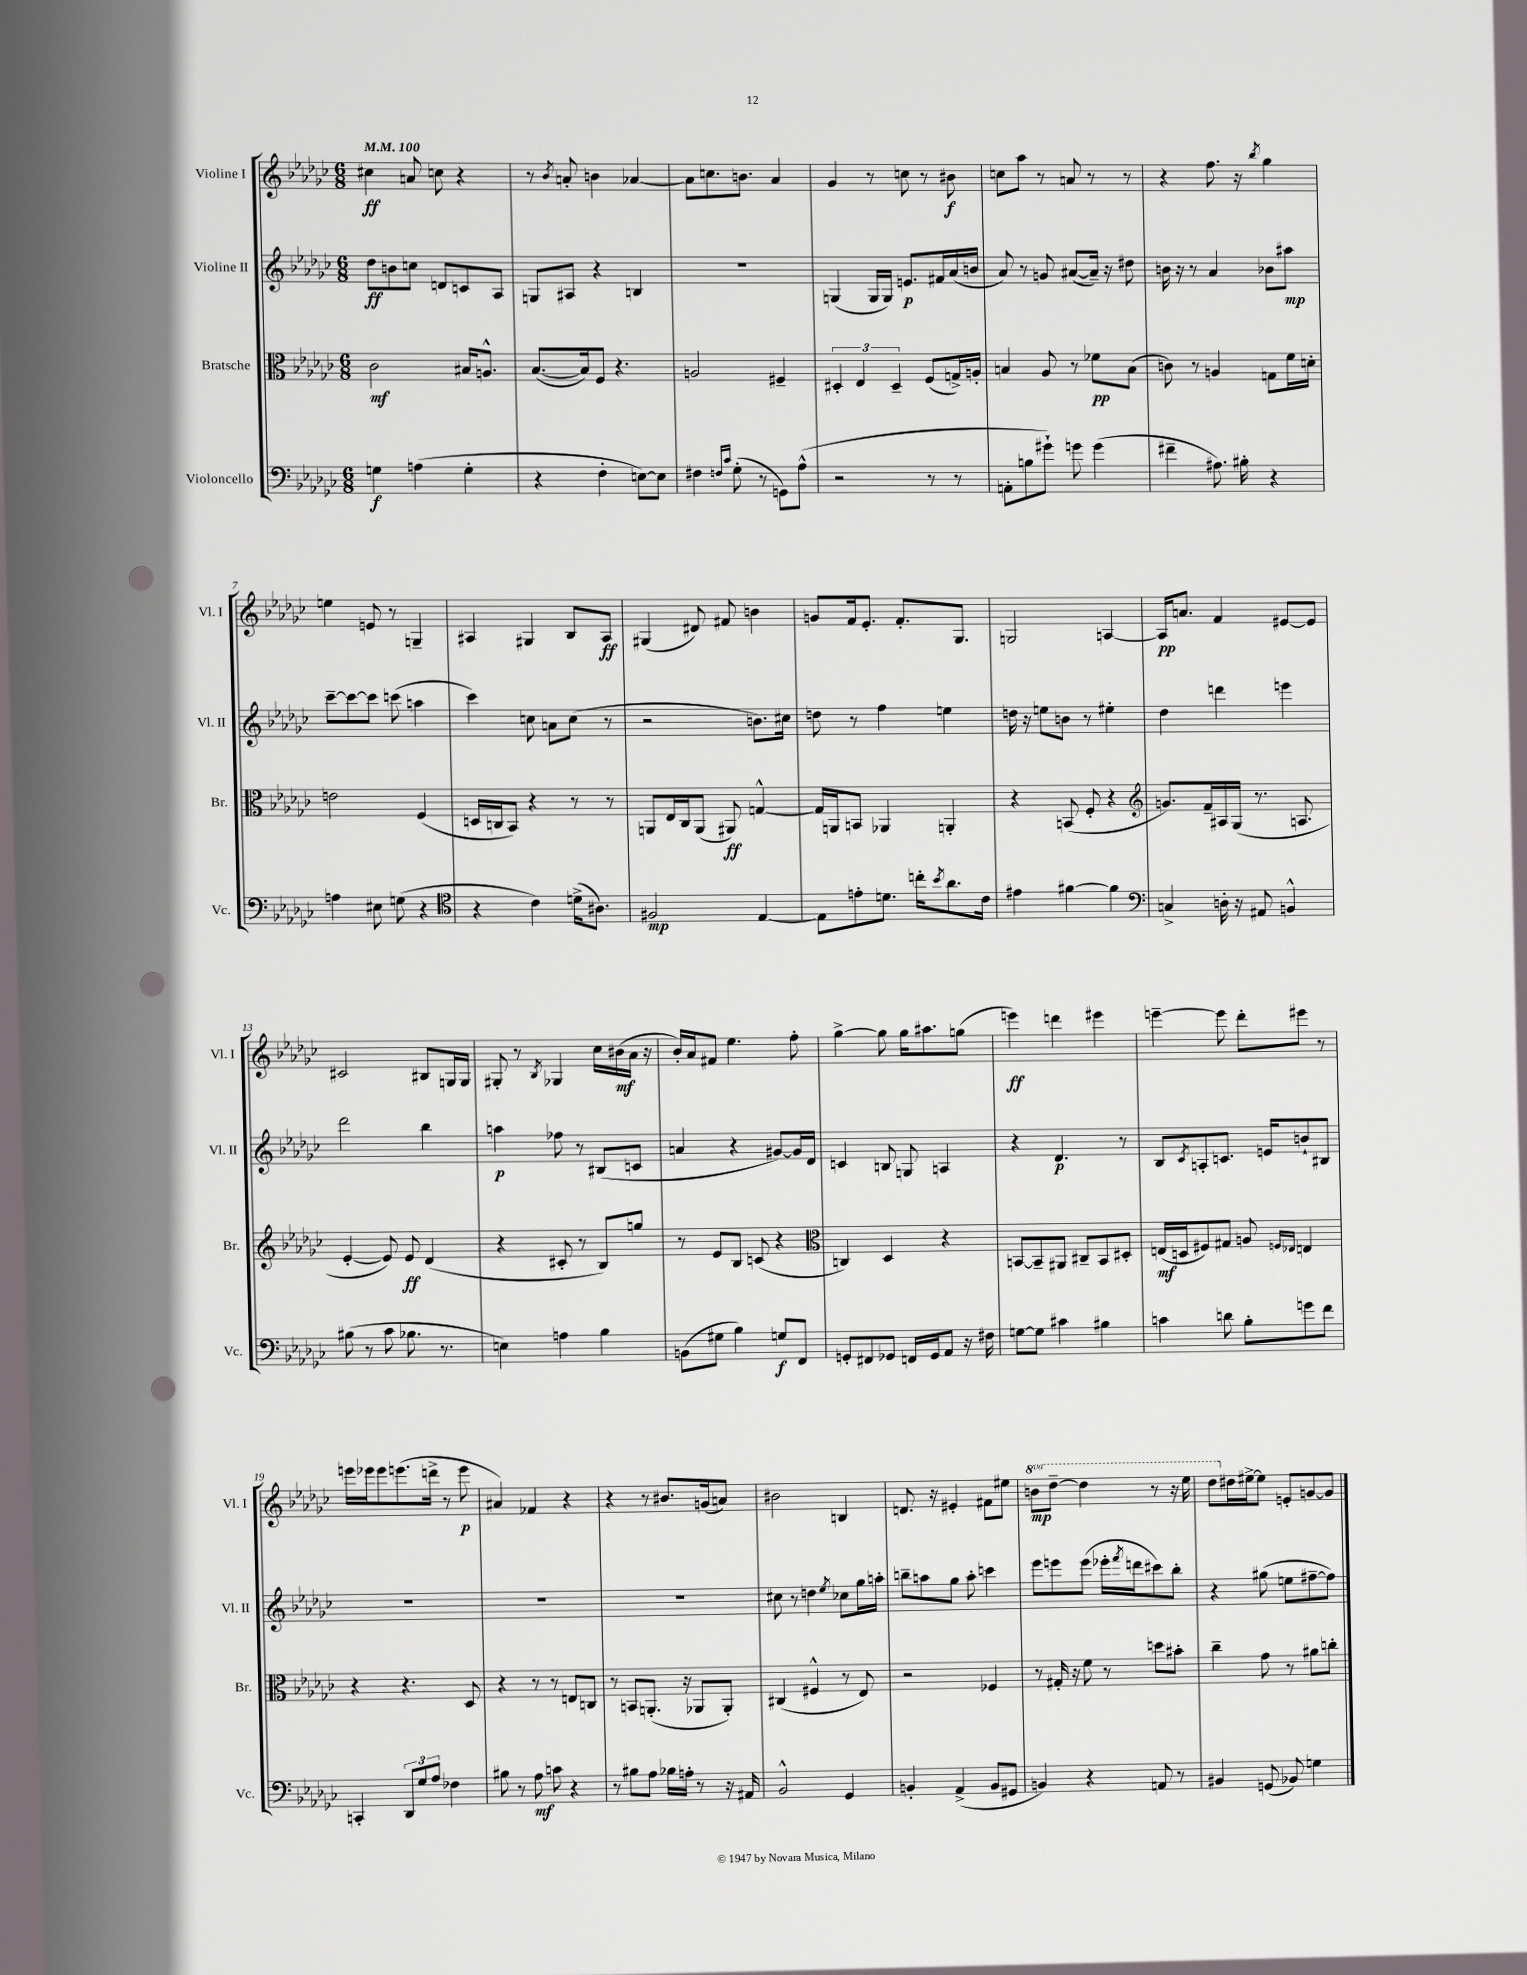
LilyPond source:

<<
\new StaffGroup <<
\new Staff = "s0" \with { instrumentName = "Violine I" shortInstrumentName = "Vl. I" } {
    \clef treble \key ges \major \numericTimeSignature \time 6/8 \set Staff.ottavationMarkups = #ottavation-simple-ordinals \tempo 4 = 100
    cis''4\ff a'8 c''8 r4 |
    r8 \acciaccatura { bes'8 } a'8-. b'4 aes'4~ |
    aes'8 c''8. b'8. aes'4 |
    ges'4 r8 c''8 r8 bis'8\f |
    c''8 aes''8 r8 a'8 r8 r8 |
    r4 f''8. r16 \acciaccatura { bes''8 } ges''4 |
    e''4 e'8 r8 g4-- |
    ais4 gis4 bes8 ais8\ff |
    gis4( dis'8) fis'8 b'4 |
    g'8 f'16 ees'8.-. f'8.-. ges8. |
    g2 a4~ |
    a16\pp a'8. f'4 eis'8~ eis'8 |
    cis'2 bis8 g16 g16 |
    gis8-. r8 \acciaccatura { bes8 } ges4 ces''16 bis'16\mf( aes'16 r16 |
    bes'16-.) aes'16 fis'8 ees''4. f''8-. |
    ges''4~-> ges''8 ges''16 ais''8. g''8( |
    e'''4\ff) d'''4 eis'''4 |
    e'''4~-- e'''8 des'''8-. eis'''8 r8 |
    e'''16 ees'''16 ees'''8 e'''8.( d'''16-> r8 e'''8\p |
    ais'4) fes'4 r4 |
    r4 r8 bis'8. g'16( a'8) |
    bis'2 b4 |
    d'8. r16 eis'4-. fis'8 eis''8 |
    \ottava #1 b''8\mp des'''8~-- des'''4 r8 r16 ees'''16 |
    des'''8 \ottava #0 dis''16 eis''16~-> eis''8 e'8-. g'8~ g'8 \bar "|." |
}
\new Staff = "s1" \with { instrumentName = "Violine II" shortInstrumentName = "Vl. II" } {
    \clef treble \key ges \major \numericTimeSignature \time 6/8
    des''8\ff b'8 c''8 d'8 c'8 aes8 |
    g8 ais8 r4 b4 |
    R2. |
    g4( g16 g16) e'8.\p fis'16 aes'16( b'16 |
    aes'8) r8 g'8 ais'8~( ais'16--) r16 dis''8 |
    b'16 r16 r8 aes'4 bes'8 ais''8\mp |
    ces'''8~-- ces'''8~ ces'''8 c'''8( a''4 |
    ces'''4) c''8 a'8 c''8( r8 |
    r2 b'8.) cis''16 |
    d''8 r8 f''4 e''4 |
    d''16 r16 e''8 b'8 r8 eis''4-. |
    des''4 d'''4 e'''4 |
    des'''2 bes''4 |
    a''4\p fes''8 r8 bis8( c'8 |
    a'4 r4 gis'8~) gis'16 des'16 |
    c'4 b8 g8 a4 |
    r4 des'4.\p r8 |
    bes8 \acciaccatura { ces'8 } a8-. c'8. e'16 b'8-! bis8 |
    R2. |
    R2. |
    R2. |
    cis''8 r8 d''4 \acciaccatura { ees''8 } ces''8 ges''16 a''16-. |
    b''8-- a''8 ges''8 a''8-. c'''4 |
    ees'''8 e'''8 e'''8( ees'''16-. \acciaccatura { f'''8 } d'''16 cis'''8) bes''8-. |
    r4 gis''8( e''8 fis''8~-- fis''8) \bar "|." |
}
\new Staff = "s2" \with { instrumentName = "Bratsche" shortInstrumentName = "Br." } {
    \clef alto \key ges \major \numericTimeSignature \time 6/8
    ces'2\mf bis16 a8.-^ |
    bes8.~( bes16) f8 r4. |
    a2 fis4-- |
    \tuplet 3/2 { dis4-. ees4 dis4-- } f8( g16->) a16-. |
    b4 aes8 r8 fes'8\pp b8( |
    c'8) r8 a4 g8 f'16 d'16-. |
    e'2 f4( |
    d16 c16 bes,8) r4 r8 r8 |
    a,8 ees16 ces16 a,8( ais,8\ff) g4~-^ |
    g16 a,16 b,8 aes,4 a,4-. |
    r4 b,8( f8-. r4 |
    \clef treble g'8.) f'16-- ais16 ges16( r8. a8. |
    ees'4~-. ees'8) ees'8\ff des'4( |
    r4 cis'8-. r8 bes8) g''8 |
    r8 ees'8 bes8 c'8( r4 |
    \clef alto c4) des4 r4 |
    b,8~ b,8-- ais,8 cis8-- b,8 dis8-. |
    e16\mf( d16 fis8) gis8 a8 \grace { f16 ees16 } e4 |
    r4 r4. des8 |
    r4 r8 r8 e8 c8 |
    r8 b,8 a,8.-.( r16 aes,8 aes,8-.) |
    cis4( fis4-^ r8 ees8) |
    r2 fes4 |
    r8 gis16-. r16 f'8 r8 d''8 bis'8-. |
    ces''4-- ges'8 r8 ais'8 c''8-. \bar "|." |
}
\new Staff = "s3" \with { instrumentName = "Violoncello" shortInstrumentName = "Vc." } {
    \clef bass \key ges \major \numericTimeSignature \time 6/8
    g4\f a4( g4-. |
    r4 f4-. e8~) e8 |
    fis4 \grace { f16 ces'16 } ges8-.( r8 g,8) aes8-^( |
    r2 r8 r8 |
    a,8-. b8 gis'8-!) g'8 g'4( |
    fis'4-- ais8.) bis16-. r4 |
    a4 eis8 g8( r4 |
    \clef tenor r4 ces'4) d'16->( ais8.) |
    fis2\mp ees4~ |
    ees8 e'8-. d'8. c''16-. \acciaccatura { bes'8 } aes'8. ces'16 |
    eis'4 fis'4~ fis'4 |
    \clef bass c4-> d16-. r16 ais,8 b,4-^ |
    bis8( r8 ces'8 bes8. r8. |
    e4) a4 bes4 |
    b,8( gis8 bes4) g8\f f,8 |
    g,8-. fis,8 ges,8 f,16 ges,16 aes,8 r16 fis16 |
    g8~ g8 cis'4 bis4 |
    c'4 d'8 bes8-. g'8 f'8 |
    c,4-. \tuplet 3/2 { des,8 ges8 aes8 } fes4 |
    bis8 r8 aes8\mf c'8 r4 |
    r8 bis8 aes8 bes16 a16-. r8 r16 ais,16 |
    bes,2-^ ges,4 |
    b,4-. aes,4->( b,8 gis,8 |
    b,4) r4 a,8 r8 |
    bis,4 g,8( bes,8) g4 \bar "|." |
}
>>
>>
